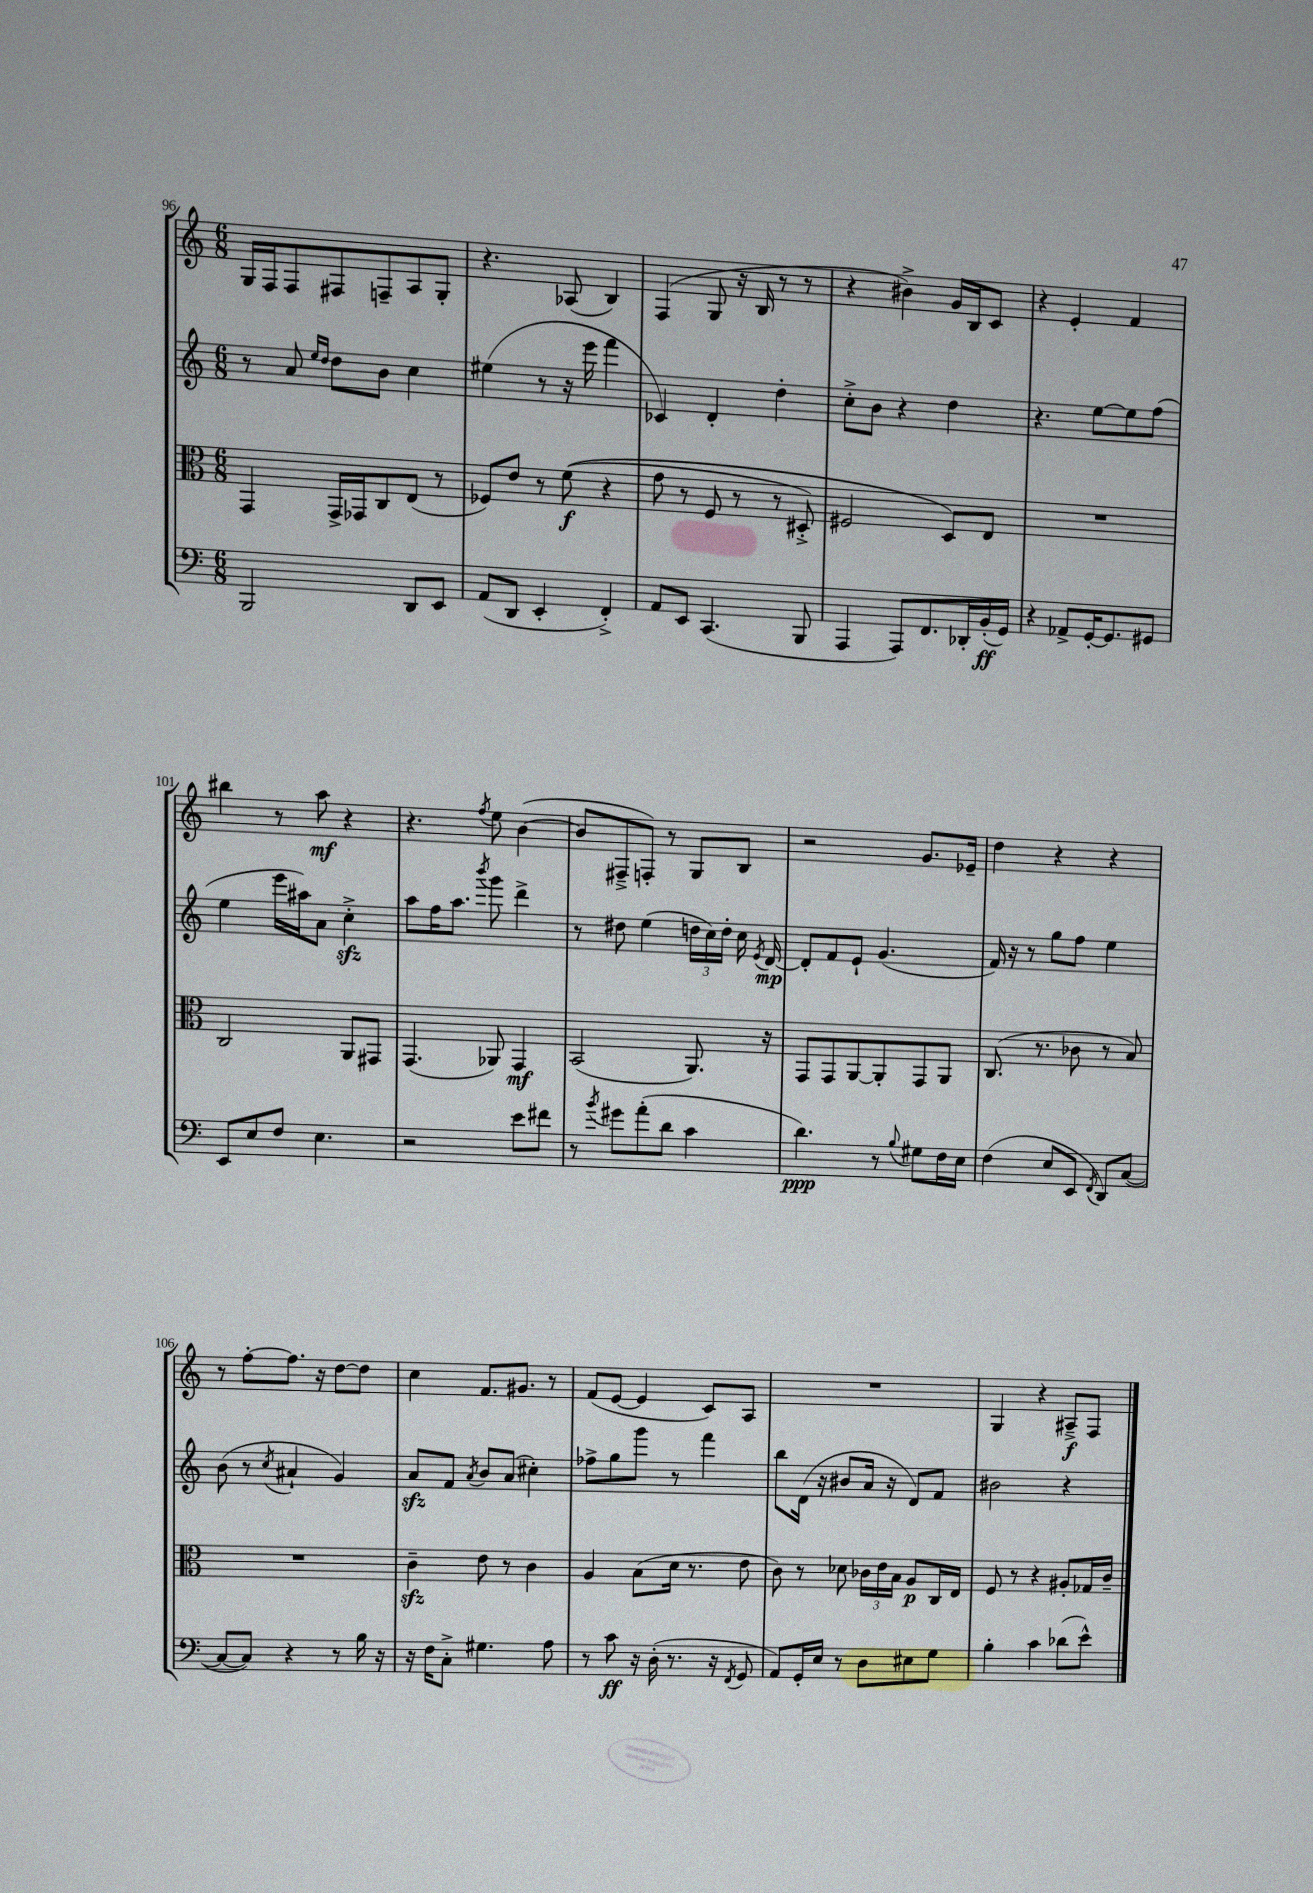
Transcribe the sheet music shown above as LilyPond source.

<<
\new StaffGroup <<
\new Staff = "s0" {
    \clef treble \key c \major \numericTimeSignature \time 6/8
    \autoBeamOff g16[ f16 f8 fis8 f8-- a8 g8]-. |
    r4. aes8( b4) |
    f4( g8 r16 b16 r8 r8 |
    r4 bis'4->) g'16[ b16 c'8] |
    r4 e'4-. f'4 |
    bis''4 r8 a''8\mf r4 |
    r4. \acciaccatura { f''8 } e''8 b'4~( |
    b'8[ fis8---> f8]-.) r8 g8[ b8] |
    r2 g'8.[ ees'16]-- |
    d''4 r4 r4 |
    r8 f''8[~-. f''8.] r16 d''8[~ d''8] |
    c''4 f'8.[ gis'8.] r8 |
    f'8[( e'8]~ e'4 c'8[) a8] |
    R2. |
    g4 r4 ais8[--->\f f8] \bar "|." |
}
\new Staff = "s1" {
    \clef treble \key c \major \numericTimeSignature \time 6/8
    \autoBeamOff r8 a'8 \grace { e''16[ d''16] } d''8[ b'8] c''4 |
    eis''4( r8 r16 e'''16 f'''4 |
    ces'4) d'4-. d''4-. |
    c''8[-.-> b'8] r4 d''4 |
    r4. e''8[~ e''8 f''8]( |
    e''4 e'''16[ ais''16) a'8] c''4-.->\sfz |
    a''8[ f''16 a''8.] \acciaccatura { b'''8 } g'''8 d'''4-> |
    r8 dis''8 e''4( \tuplet 3/2 { d''16[ c''16) d''16]-. } c''16 \acciaccatura { e'8 } d'16~\mp |
    d'8[-. f'8 e'8]-! g'4.( |
    f'16) r16 r8 g''8[ f''8] e''4 |
    b'8( r8 \acciaccatura { c''8 } ais'4-! g'4) |
    a'8[\sfz f'8] \acciaccatura { a'8 } b'8[ a'8]( cis''4-.) |
    fes''8[-> g''8 g'''8] r8 f'''4 |
    b''8[ d'16]( r16 bis'8[ a'16] r16 d'8[) f'8] |
    bis'2 r4 \bar "|." |
}
\new Staff = "s2" {
    \clef alto \key c \major \numericTimeSignature \time 6/8
    \autoBeamOff g,4 g,16[-> ges,16 c8 e8]( r8 |
    fes8[) e'8] r8 f'8\f(\( r4 |
    g'8 r8 f8 r8 r8 dis8-.->) |
    fis2 d8[\) e8] |
    R2. |
    c2 a,8[ gis,8] |
    g,4.( aes,8) g,4\mf |
    b,2( a,8.) r16 |
    g,8[ g,8 a,8~ a,8-. g,8 a,8] |
    c8.( r8. ces'8 r8 b8) |
    R2. |
    c'4--\sfz e'8 r8 c'4 |
    a4 b8[( d'16] r8. e'8 |
    c'8) r8 des'8 \tuplet 3/2 { ces'16[ e'16 b16] } a8[\p c16 e16] |
    f8 r8 r4 ais8[-. ges16 c'16]-- \bar "|." |
}
\new Staff = "s3" {
    \clef bass \key c \major \numericTimeSignature \time 6/8
    \autoBeamOff b,,2 d,8[ e,8] |
    a,8[( d,8] e,4-. f,4-.->) |
    a,8[ e,8] c,4.( b,,8 |
    a,,4 a,,8[) f,8. des,16-. b,16-.\ff( g,16]) |
    r4 aes,8[-> g,16~-. g,8. gis,8] |
    e,8[ e8 f8] e4. |
    r2 e'8[ fis'8] |
    r8 \acciaccatura { b'8 } gis'8[ a'8-.( d'8] c'4 |
    d'4.\ppp) r8 \appoggiatura { b8 } gis8[ f16 e16] |
    f4( e8[ e,8] \acciaccatura { f,8 } d,8[) c8]~( |
    c8[~ c8]) r4 r8 b16 r16 |
    r16 f16[ c8]-.-> gis4. a8 |
    r8 c'8\ff r16 d16-.( r8. r16 \acciaccatura { f,8 } g,8 |
    a,8[) g,16-. e16] r8 d8[ eis8 g8] |
    b4-. c'4 des'8[( e'8]-^) \bar "|." |
}
>>
>>
\layout { \context { \Score currentBarNumber = #96 } }
